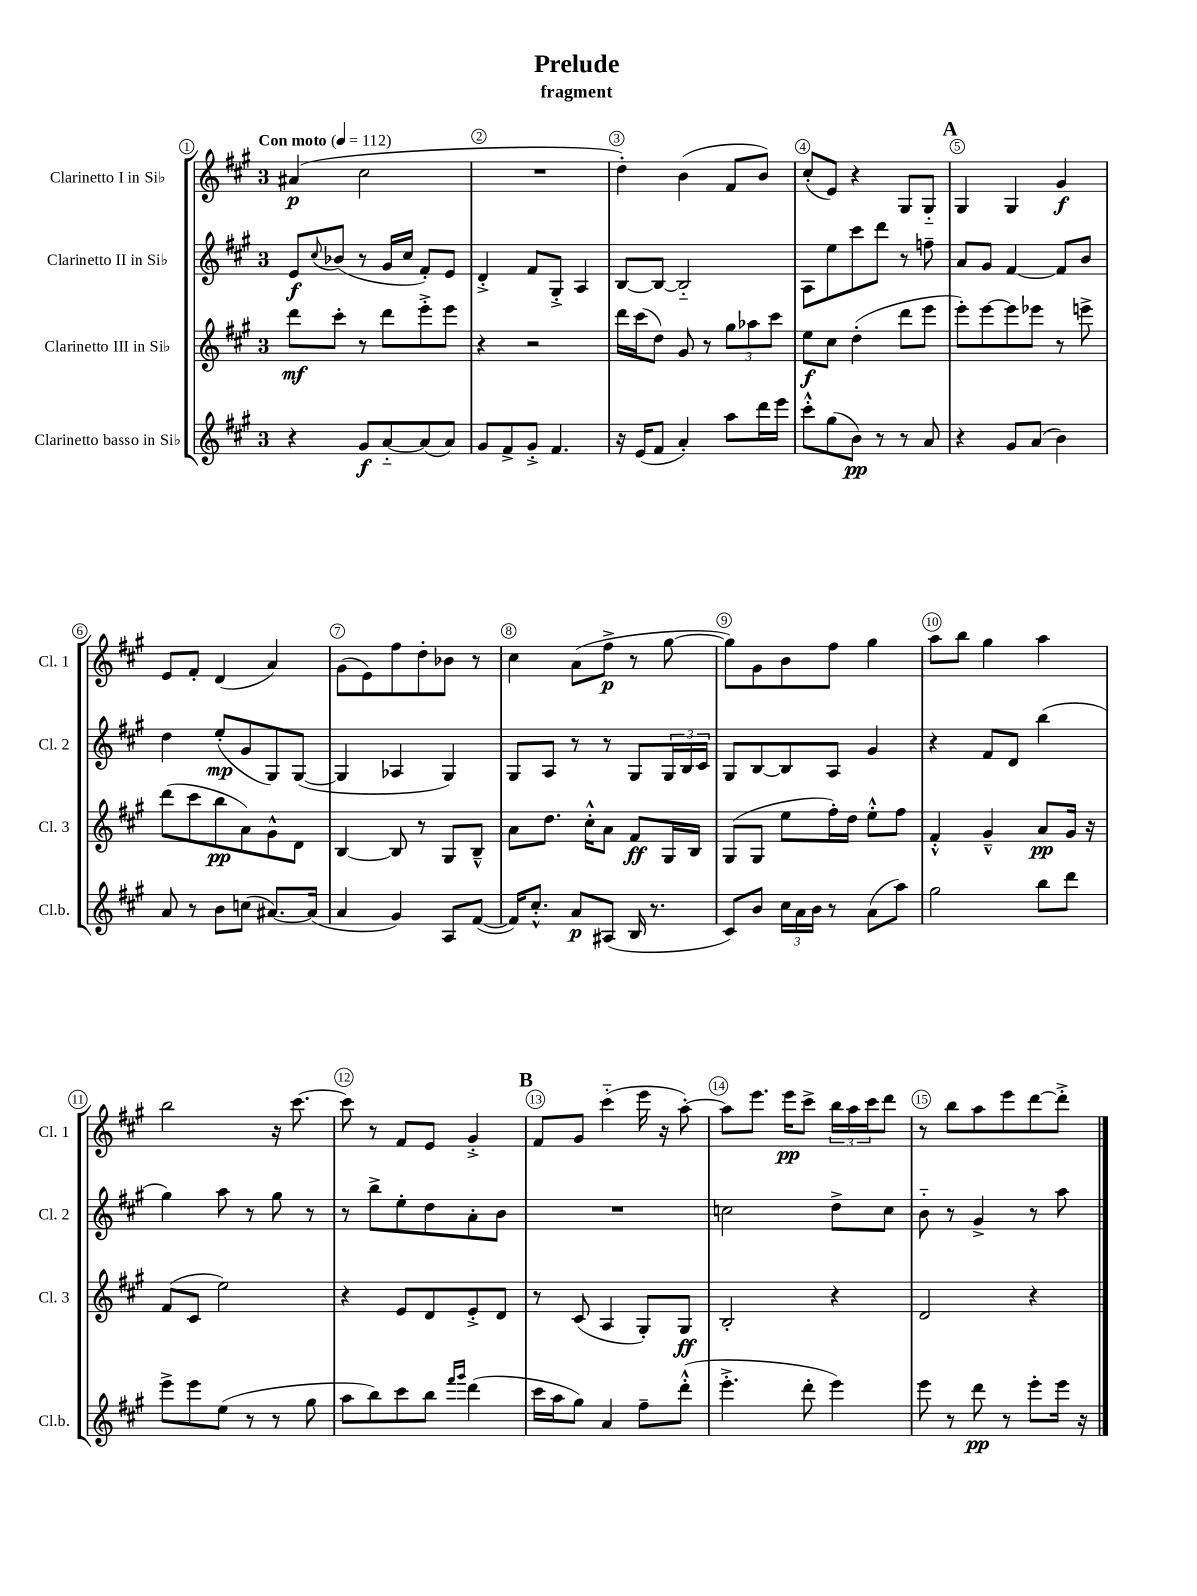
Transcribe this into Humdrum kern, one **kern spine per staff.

**kern	**kern	**kern	**kern
*staff4	*staff3	*staff2	*staff1
*clefG2	*clefG2	*clefG2	*clefG2
*k[f#c#g#]	*k[f#c#g#]	*k[f#c#g#]	*k[f#c#g#]
*M3/4	*M3/4	*M3/4	*M3/4
*MM112	*MM112	*MM112	*MM112
4r	8ddd	8e	(4a#
.	.	8qqcc#	.
.	8ccc#'	(8b-	.
8g#	8r	8r	2cc#
[8a'~	8ddd	16g#	.
.	.	16cc#	.
(8a]	8eee'^	8f#')	.
8a)	8eee	8e	.
=	=	=	=
8g#	4r	4d'^	2.r
8f#^	.	.	.
8g#'^	2r	8f#	.
4.f#	.	8G#'^	.
.	.	4A	.
=	=	=	=
16r	16ddd	[8B	4dd')
(16e	(16ccc#	.	.
8f#	8dd)	8B_	.
4a')	8g#	2B'~]	(4b
.	8r	.	.
8aa	12gg#	.	8f#
.	12aa-	.	.
16ddd	.	.	8b)
.	12ccc#	.	.
16eee	.	.	.
=	=	=	=
8ccc#'^^	8ee	8A	(8cc#'
(8gg#	8cc#	8ee	8e)
8b)	(4dd'	8ccc#	4r
8r	.	8ddd	.
8r	8ddd	8r	8G#
8a	8eee	8ff~	8G#'~
=	=	=	=
4r	8eee')	8a	4G#
.	[8eee	8g#	.
8g#	8eee]	[4f#	4G#
(8a	8eee-	.	.
4b)	8r	8f#]	4g#
.	8eee^	8b	.
=	=	=	=
8a	(8ddd	4dd	8e
8r	8ccc#	.	8f#'
8b	8bb	(8ee'	(4d
(8cc	8a)	8g#	.
[8.a#)	8g#^^	8G#)	4a)
.	8d	([8G#	.
(16a#]	.	.	.
=	=	=	=
4a	[4B	4G#]	(8g#
.	.	.	8e)
4g#)	8B]	4A-	8ff#
.	8r	.	8dd'
8A	8G#	4G#)	8b-
([8f#	8B~^^	.	8r
=	=	=	=
16f#])	8a	8G#	4cc#
8.cc#'^^	.	.	.
.	8.dd	8A	.
8a	.	8r	(8a
.	16cc#'^^	.	.
(8A#	8a	8r	8ff#^
16B	8f#	8G#	8r
8.r	.	.	.
.	16G#	24G#	[8gg#
.	.	24B	.
.	16B	.	.
.	.	24c#	.
=	=	=	=
8c#)	(8G#	8G#	8gg#])
8b	8G#	[8B	8g#
24cc#	8ee	8B]	8b
24a	.	.	.
24b	.	.	.
8r	16ff#')	8A	8ff#
.	16dd	.	.
(8a	8ee'^^	4g#	4gg#
8aa)	8ff#	.	.
=	=	=	=
2gg#	4f#'^^	4r	8aa
.	.	.	8bb
.	4g#~^^	8f#	4gg#
.	.	8d	.
8bb	8a	(4bb	4aa
8ddd	16g#	.	.
.	16r	.	.
=	=	=	=
8eee^	(8f#	4gg#)	2bb
8eee	8c#	.	.
(8ee	2ee)	8aa	.
8r	.	8r	.
8r	.	8gg#	16r
.	.	.	[8.ccc#
8gg#	.	8r	.
=	=	=	=
8aa	4r	8r	8ccc#]
8bb)	.	8bb^	8r
8ccc#	8e	8ee'	8f#
8bb	8d	8dd	8e
16qqfff#	.	.	.
16qqggg#	.	.	.
(4ddd	8e'^	8a'	4g#'^
.	8d	8b	.
=	=	=	=
16ccc#	8r	2.r	8f#
16aa	.	.	.
8gg#)	(8c#	.	8g#
4a	4A	.	(4ccc#'~
8ff#~	8G#')	.	16eee
.	.	.	16r
(8ddd'^^	8G#	.	[8aa')
=	=	=	=
4.eee'^	2B'	2cc	8aa]
.	.	.	8.eee
.	.	.	16eee
8ddd'	.	.	8ccc#^
4eee)	4r	8dd^	24bb
.	.	.	24aa
.	.	.	24ccc#
.	.	8cc	8ddd
=	=	=	=
8eee	2d	8b'~	8r
8r	.	8r	8bb
8ddd	.	4g#^	8aa
8r	.	.	8eee
8eee'	4r	8r	[8ddd
16eee	.	8aa	8ddd'^]
16r	.	.	.
==	==	==	==
*-	*-	*-	*-
